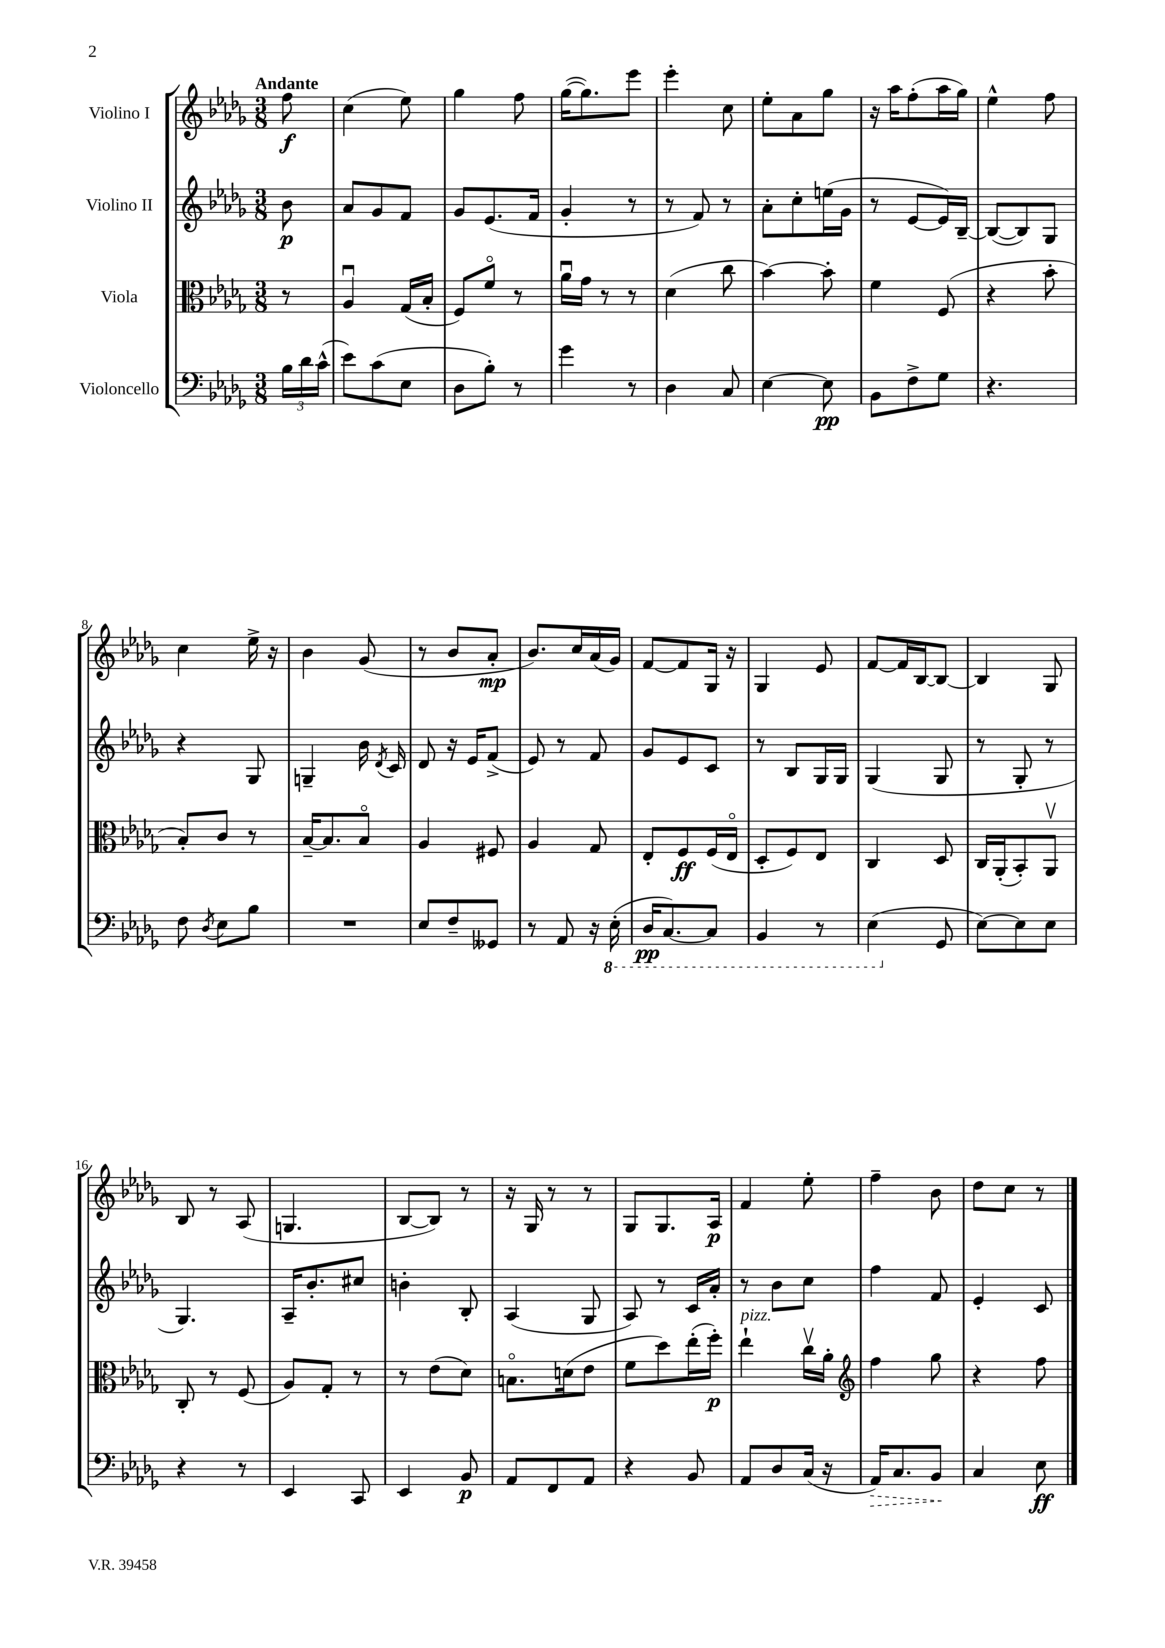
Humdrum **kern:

**kern	**kern	**kern	**kern
*staff4	*staff3	*staff2	*staff1
*clefF4	*clefC3	*clefG2	*clefG2
*k[b-e-a-d-g-]	*k[b-e-a-d-g-]	*k[b-e-a-d-g-]	*k[b-e-a-d-g-]
*M3/8	*M3/8	*M3/8	*M3/8
24B-\LL	8r	8b-\	8ff\
24d-\	.	.	.
(24c^^\JJ	.	.	.
=	=	=	=
8e-\L)	4A-u/	8a-/L	(4cc\
(8c\	.	8g-/	.
8E-\J	(16G-/LL	8f/J	8ee-\)
.	16B-'/JJ	.	.
=	=	=	=
8D-\L	8F/L)	8g-/L	4gg-\
8B-'\J)	8fo/J	(8.e-/	.
8r	8r	.	8ff\
.	.	16f/Jk	.
=	=	=	=
4g-\	16a-u\LL	4g-'/	([16gg-\LK
.	16g-\JJ	.	8.gg-\])
.	8r	.	.
8r	8r	8r	8eee-\J
=	=	=	=
4D-\	(4d-\	8r	4eee-'\
.	.	8f/)	.
8C/	8cc\	8r	8cc\
=	=	=	=
[4E-\	[4b-\)	8a-'\L	8ee-'\L
.	.	8cc'\	8a-\
8E-\]	8b-'\]	(16ee\L	8gg-\J
.	.	16g-\JJ	.
=	=	=	=
8BB-\L	4f\	8r	16r
.	.	.	16aa-\LK
8F^\	.	[8e-/L	(8ff'\
8G-\J	(8F/	16e-/]L)	16aa-\L
.	.	[16B-~/JJ	16gg-\JJ)
=	=	=	=
4.r	4r	(8B-/_L	4ee-^^\
.	.	8B-/])	.
.	8b-'\	8G-/J	8ff\
=	=	=	=
8F\	8B-'/L)	4r	4cc\
8qD-/	.	.	.
8E-\L	8c/J	.	.
8B-\J	8r	8G-/	16ee-^\
.	.	.	16r
=	=	=	=
4.r	[16B-~/LK	4G~/	4b-\
.	8.B-/]	.	.
.	8B-o/J	16b-\	(8g-/
.	.	8qd-/	.
.	.	16c/	.
=	=	=	=
8E-/L	4A-/	8d-/	8r
8F~/	.	16r	8b-/L
.	.	16e-/LK	.
8GG--/J	8F#/	(8f^/J	8a-'/J
=	=	=	=
8r	4A-/	8e-/)	8.b-/L)
8AA-/	.	8r	.
.	.	.	16cc/L
16r	8G-/	8f/	(16a-/
(16EE-'\	.	.	16g-/JJ)
=	=	=	=
16DD-/LK	8E-'/L	8g-/L	[8f/L
[8.CC/)	.	.	.
.	8F/	8e-/	8f/]
8CC/]J	(16F/L	8c/J	16G-/Jk
.	16E-o/JJ	.	16r
=	=	=	=
4BBB-/	8D-'/L	8r	4G-/
.	8F/)	8B-/L	.
8r	8E-/J	16G-/L	8e-/
.	.	16G-/JJ	.
=	=	=	=
(4EE-\	4C/	(4G-/	[8f/L
.	.	.	16f/]L
.	.	.	[16B-/J
8GG-/	8D-/	8G-/	8B-/_J
=	=	=	=
[8E-\L)	16C/LL	8r	4B-/]
.	(16AA-'/J	.	.
8E-\]	8BB-'/)	8G-'/	.
8E-\J	8AA-v/J	8r	8G-/
=	=	=	=
4r	8C'/	4.G-/)	8B-/
.	8r	.	8r
8r	(8F/	.	(8A-/
=	=	=	=
4EE-/	8A-/L)	16A-~/LK	4.G/
.	.	8.b-'/	.
.	8G-'/J	.	.
8CC/	8r	8cc#/J	.
=	=	=	=
4EE-/	8r	4b'\	[8B-/L
.	(8e-\L	.	8B-/]J)
8BB-/	8d-\J)	8B-'/	8r
=	=	=	=
8AA-/L	8.Bo\L	(4A-/	16r
.	.	.	16G-/
8FF/	.	.	8r
.	(16d\k	.	.
8AA-/J	8e-\J	8G-/	8r
=	=	=	=
4r	8f\L	8A-/)	8G-/L
.	8dd-\)	8r	8.G-/
8BB-/	(16ee-'\L	16c/LL	.
.	16ff'\JJ)	16a-'/JJ	16A-/Jk
=	=	=	=
8AA-/L	4ee-`\	8r	4f/
8D-/	.	8b-\L	.
(16C/Jk	16ccv\LL	8cc\J	8ee-'\
16r	16a-'\JJ	.	.
=	=	=	=
*	*clefG2	*	*
16AA-/LK)	4ff\	4ff\	4ff~\
8.C/	.	.	.
8BB-/J	8gg-\	8f/	8b-\
=	=	=	=
4C/	4r	4e-'/	8dd-\L
.	.	.	8cc\J
8E-\	8ff\	8c/	8r
==	==	==	==
*-	*-	*-	*-
